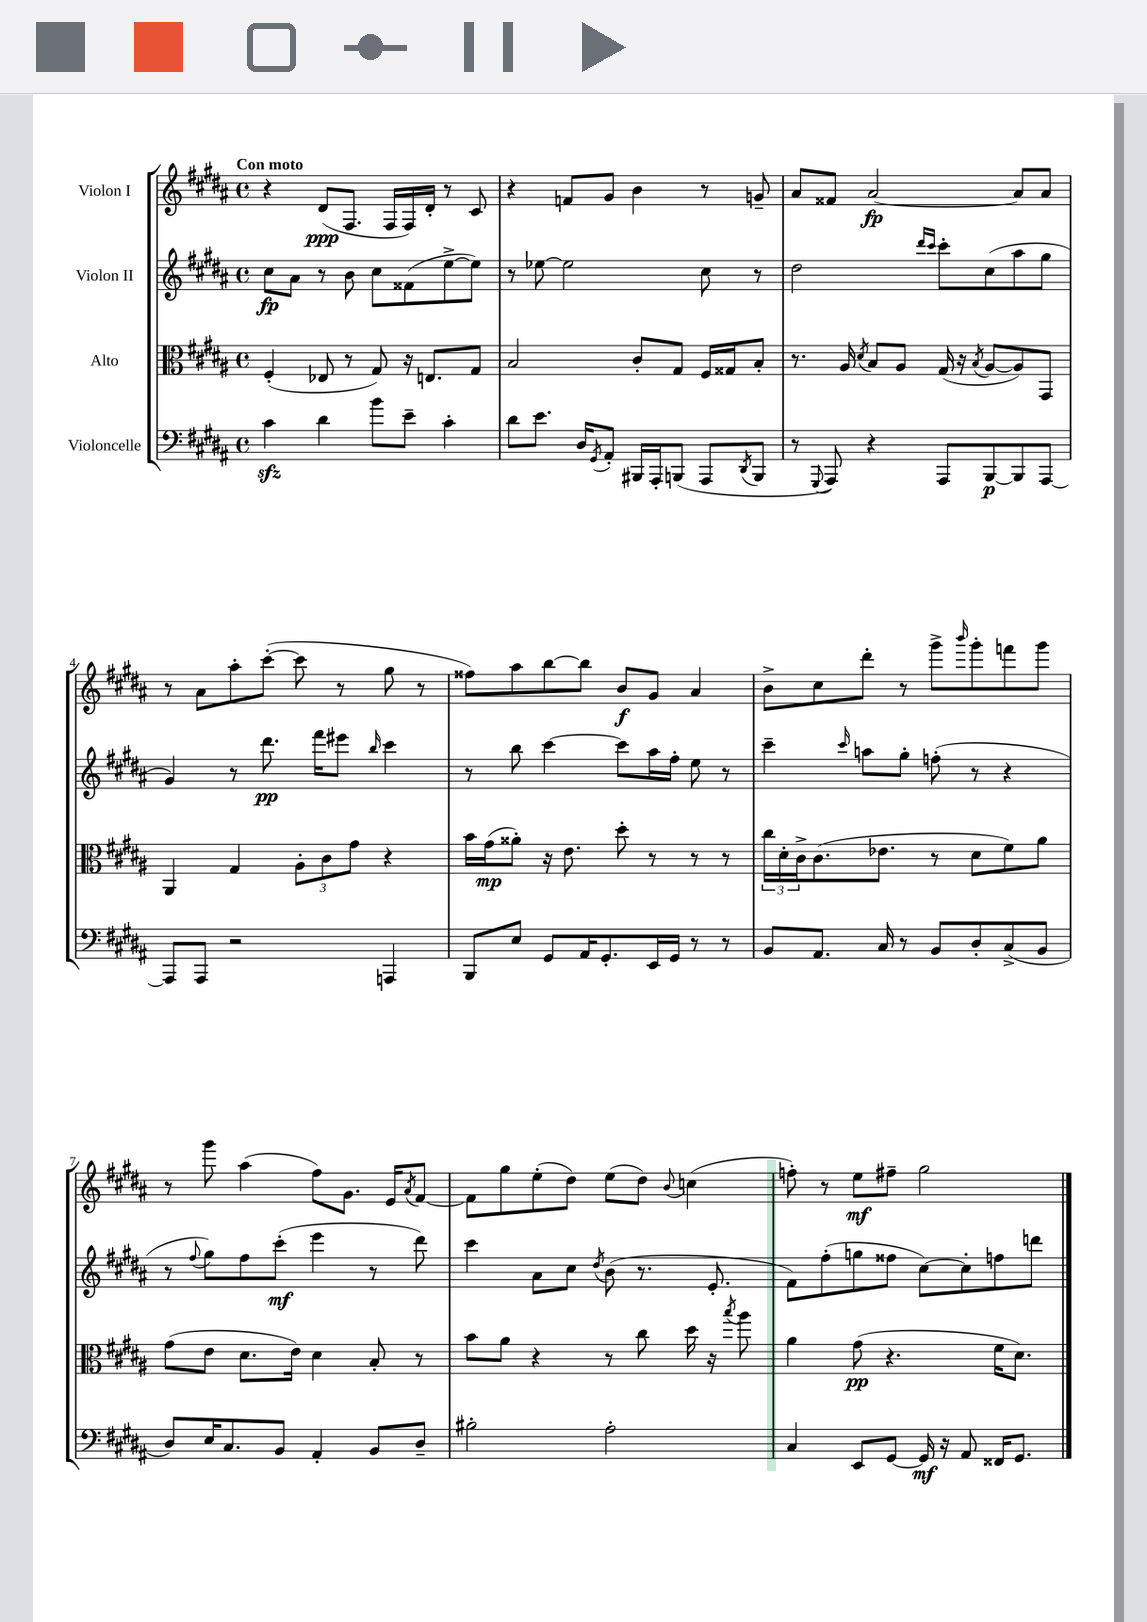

**kern	**kern	**kern	**kern
*staff4	*staff3	*staff2	*staff1
*clefF4	*clefC3	*clefG2	*clefG2
*k[f#c#g#d#a#]	*k[f#c#g#d#a#]	*k[f#c#g#d#a#]	*k[f#c#g#d#a#]
*M4/4	*M4/4	*M4/4	*M4/4
*met(c)	*met(c)	*met(c)	*met(c)
4c#\	(4F#'/	8cc#\L	4r
.	.	8a#\J	.
4d#\	8E-/	8r	(8d#/L
.	8r	8b\	8.F#/J
8b\L	8G#/)	8cc#\L	.
.	.	.	16F#/LL
8e~\J	16r	(8f##\	16F#/)
.	8.E/L	.	16d#'/JJ
4c#'\	.	[8ee^\	8r
.	8G#/J	8ee\]J)	8c#/
=	=	=	=
8d#\L	2B/	8r	4r
8.e\J	.	[8ee-\	.
.	.	2ee-\]	8f/L
16D#/LK	.	.	.
8qGG#/	.	.	.
8AA#'/J	.	.	8g#/J
16BBB#/LL	8c#'/L	.	4b\
16AAA#'/J	.	.	.
(8BBB/J	8G#/J	.	.
8AAA#/L	16F#/LL	8cc#\	8r
.	16G##/J	.	.
8qDD#/	.	.	.
8BBB/J	8B'/J	8r	8g~/
=	=	=	=
8r	8.r	2dd#\	8a#/L
8qqGGG#/	.	.	.
8AAA#/)	.	.	8f##/J
.	16A#/	.	.
.	8qd#/	.	.
4r	8B/L	.	[2a#/
.	8A#/J	.	.
.	.	16qqddd#/LL	.
.	.	16qqccc#/JJ	.
8AAA#/L	(16G#/	8ccc#'\L	.
.	16r	.	.
.	8qB/	.	.
[8BBB/	[8A#/L	(8cc#\	.
8BBB/]	8A#/])	8aa#\	8a#/]L
[8AAA#/J	8GG#/J	8gg#\J	8a#/J
=	=	=	=
8AAA#/]L	4AA#/	4g#/)	8r
8AAA#/J	.	.	8a#\L
2r	4G#/	8r	8aa#'\
.	.	8.ddd#\	([8ccc#'\J
.	12A#'\L	.	8ccc#\]
.	.	16fff#\LK	.
.	12c#\	.	.
.	.	8eee#\J	8r
.	12g#\J	.	.
.	.	16qqbb/	.
4AAA/	4r	4ccc#\	8gg#\
.	.	.	8r
=	=	=	=
8BBB/L	16b\LL	8r	8ff##\L)
.	(16g#\J	.	.
8E/J	8a##'\J)	8bb\	8aa#\
8GG#/L	16r	[4ccc#\	[8bb\
.	8.e\	.	.
16AA#/K	.	.	8bb\]J
8.GG#'/	.	.	.
.	8dd#'\	8ccc#\]L	8b/L
16EE/L	8r	16aa#\L	8g#/J
16GG#/JJ	.	16ff#'\JJ	.
8r	8r	8ee\	4a#/
8r	8r	8r	.
=	=	=	=
8BB/L	24cc#\LL	4ccc#~\	8b^\L
.	24d#'\	.	.
.	24c#^\J	.	.
8.AA#/J	(8.c#\	.	8cc#\
.	.	16qqccc#/	.
.	.	8aa\L	8ddd#'\J
16C#/	8.e-\J	.	.
8r	.	8gg#'\J	8r
8BB/L	8r	(8ff'\	8ggg#^\L
.	.	.	16qqbbb/
8D#'/	8d#\L	8r	8ggg#'\
(8C#^/	8f#\)	4r	8fff\
8BB/J	8a#\J	.	8ggg#\J
=	=	=	=
8D#/L)	(8g#\L	8r	8r
.	.	8qqff#/	.
16E/K	8e\J	8gg#\L)	8ggg#\
8.C#/	.	.	.
.	8.d#\L	8ff#\	(4aa#\
8BB/J	.	(8ccc#'\J	.
.	16e\Jk)	.	.
4AA#'/	4d#\	4eee\	8ff#\L)
.	.	.	8.g#\J
8BB/L	8B'/	8r	.
.	.	.	16e/LK
.	.	.	8qa#/
8D#~/J	8r	8ddd#\)	[8f#/J
=	=	=	=
2B#'\	8b\L	4ccc#\	8f#\]L
.	8a#\J	.	8gg#\
.	4r	8a#\L	(8ee'\
.	.	8cc#\J	8dd#\J)
.	.	8qdd#/	.
2A#'\	8r	(8b\	(8ee\L
.	8cc#\	8.r	8dd#\J)
.	.	.	8qqb/
.	16dd#\	.	(4cc\
.	16r	8.e'/	.
.	8qbb/	.	.
.	8aa#\	.	.
=	=	=	=
4C#/	4a#\	8f#\L)	8ff'\)
.	.	(8ff#'\	8r
8EE/L	(8g#\	8gg\	8ee\L
[8GG#/J	4.r	8ff##\J	8ff#~\J
16GG#/]	.	[8cc#\L)	2gg#\
16r	.	.	.
8AA#/	.	8cc#'\]	.
16FF##/LK	16f#\LK	8ff\	.
8.GG#/J	8.d#\J)	.	.
.	.	8ddd\J	.
==	==	==	==
*-	*-	*-	*-
